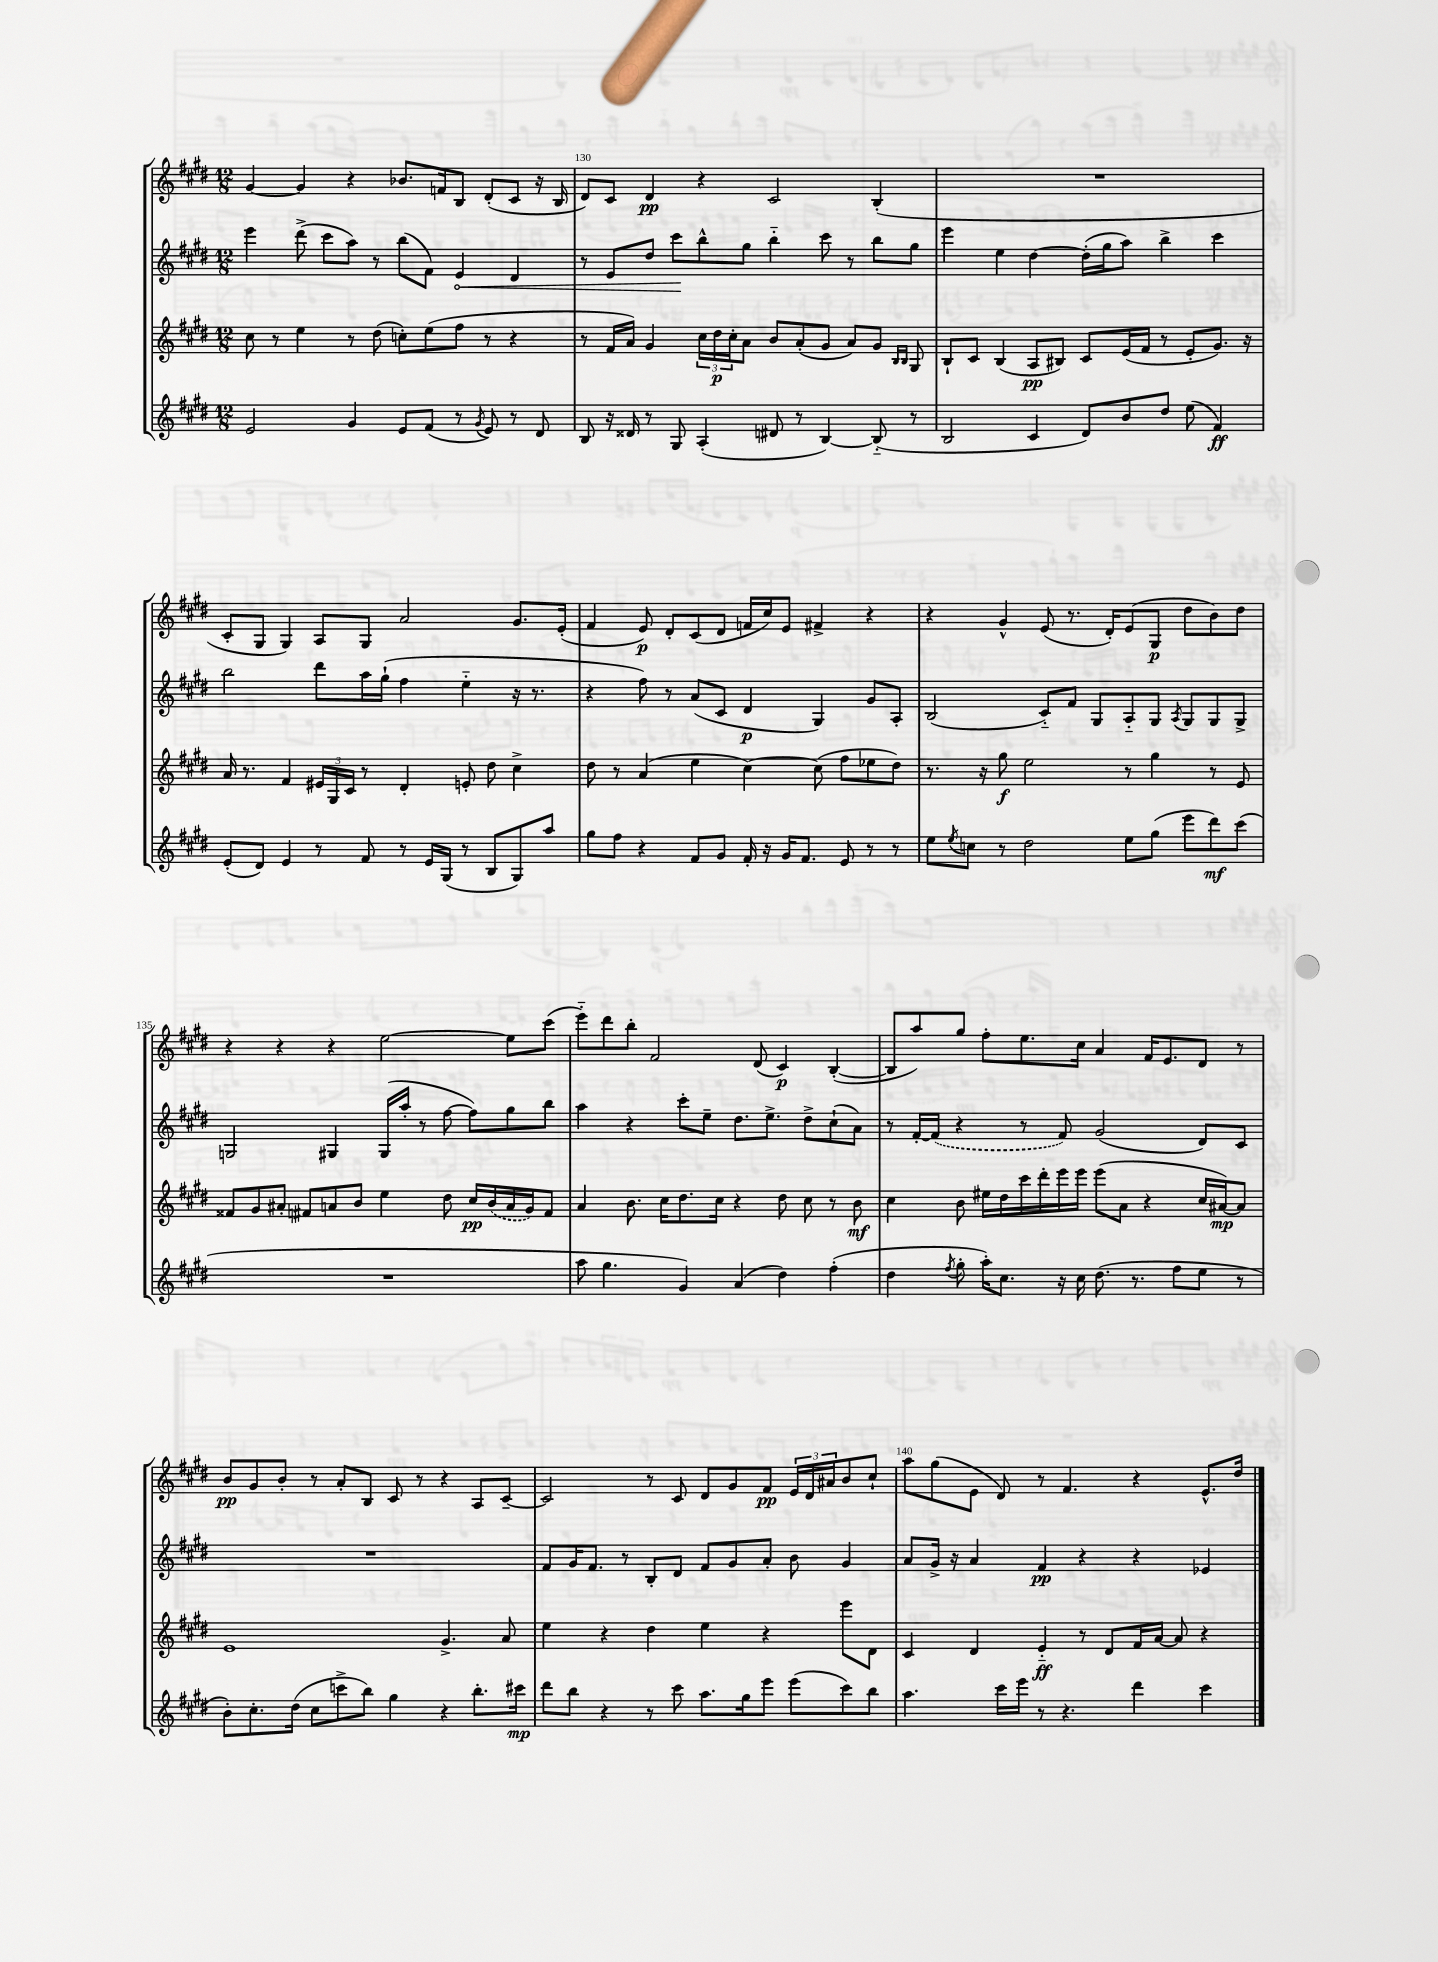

**kern	**dynam	**kern	**dynam	**kern	**dynam	**kern	**dynam
*part4	*part4	*part3	*part3	*part2	*part2	*part1	*part1
*staff4	*staff4	*staff3	*staff3	*staff2	*staff2	*staff1	*staff1
*clefG2	*	*clefG2	*	*clefG2	*	*clefG2	*
*k[f#c#g#d#]	*	*k[f#c#g#d#]	*	*k[f#c#g#d#]	*	*k[f#c#g#d#]	*
*M12/8	*	*M12/8	*	*M12/8	*	*M12/8	*
=129	=129	=129	=129	=129	=129	=129	=129
2e/	.	8cc#\	.	4eee\	.	[4g#/	.
.	.	8r	.	.	.	.	.
.	.	4ee\	.	(8ddd#^\	.	4g#/]	.
.	.	.	.	8ccc#\L	.	.	.
4g#/	.	8r	.	8aa\J)	.	4r	.
.	.	(8dd#\	.	8r	.	.	.
8e/L	.	8ccn'\L)	.	(8bb\L	.	8.b-X/L	.
(8f#/J	.	(8ee\	.	8f#\J)	.	.	.
.	.	.	.	.	.	16fn/k	.
!	!	!	!	!	!LO:HP:b	!	!
8r	.	8ff#\J	.	4e/	<	8B/J	.
8qg#/	.	.	.	.	.	.	.
8e/)	.	8r	.	.	.	(8d#'/L	.
8r	.	4r	.	4d#/	.	8c#/J	.
8d#/	.	.	.	.	.	16r	.
.	.	.	.	.	.	16B/	.
=130	=130	=130	=130	=130	=130	=130	=130
8B/	.	8r	.	8r	.	8d#/L)	.
16r	.	16f#/LL	.	8e/L	.	8c#/J	.
16d##X/	.	16a/JJ)	.	.	.	.	.
8r	.	4g#/	.	8dd#/J	.	4d#/	pp
8G#/	.	.	.	8ccc#\L	.	.	.
(4A'/	.	24cc#\LL	.	8bb^^\	[	4r	.
.	.	24dd#\	p	.	.	.	.
.	.	24cc#'\J	.	.	.	.	.
.	.	8a\J	.	8gg#\J	.	.	.
8d#X/	.	8b/L	.	4bb\	.	2c#/	.
8r	.	(8a'/	.	.	.	.	.
[4B/)	.	8g#/J	.	8ccc#\	.	.	.
.	.	8a/L)	.	8r	.	.	.
(8B/]	.	8g#/J	.	8bb\L	.	(4B'/	.
.	.	16qqB/LL	.	.	.	.	.
.	.	16qqB/JJ	.	.	.	.	.
8r	.	8G#/	.	8gg#\J	.	.	.
=131	=131	=131	=131	=131	=131	=131	=131
2B/	.	8B`/L	.	4eee\	.	1.r	.
.	.	8c#/J	.	.	.	.	.
.	.	(4B/	.	4ee\	.	.	.
4c#/	.	8A/L	pp	[4dd#\	.	.	.
.	.	8B#X/J)	.	.	.	.	.
8d#/L)	.	8c#/L	.	(16dd#'\LL]	.	.	.
.	.	.	.	16gg#\J	.	.	.
8b/	.	(16e/L	.	8aa\J)	.	.	.
.	.	16f#/JJ	.	.	.	.	.
8dd#/J	.	8r	.	4bb^\	.	.	.
(8ee\	.	8e'/L	.	.	.	.	.
4f#/)	ff	8.g#/J)	.	4ccc#\	.	.	.
.	.	16r	.	.	.	.	.
!!LO:LB:g=z
=132	=132	=132	=132	=132	=132	=132	=132
(8e'/L	.	16a/	.	2bb\	.	8c#'/L	.
.	.	8.r	.	.	.	.	.
8d#/J)	.	.	.	.	.	8G#/J	.
4e/	.	4f#/	.	.	.	4G#/)	.
8r	.	24e#X/LL	.	8ddd#\L	.	8A/L	.
.	.	24G#/	.	.	.	.	.
.	.	24c#/JJ	.	.	.	.	.
8f#/	.	8r	.	16aa\L	.	8G#/J	.
.	.	.	.	(16gg#`\JJ	.	.	.
8r	.	4d#'/	.	4ff#\	.	2a/	.
16e/LL	.	.	.	.	.	.	.
(16G#/JJ	.	.	.	.	.	.	.
8r	.	8en'/	.	4ee\	.	.	.
8B/L	.	8dd#\	.	.	.	.	.
8G#/)	.	4cc#^\	.	16r	.	8.g#/L	.
.	.	.	.	8.r	.	.	.
8aa/J	.	.	.	.	.	.	.
.	.	.	.	.	.	(16e'/Jk	.
=133	=133	=133	=133	=133	=133	=133	=133
8gg#\L	.	8dd#\	.	4r	.	4f#/	.
8ff#\J	.	8r	.	.	.	.	.
4r	.	(4a/	.	8ff#\)	.	8e/)	p
.	.	.	.	8r	.	8d#'/L	.
8f#/L	.	4ee\	.	(8a/L	.	(8c#/	.
8g#/J	.	.	.	8c#/J	.	8d#/J	.
16f#'/	.	[4cc#\)	.	4d#/	p	16fn/LL	.
16r	.	.	.	.	.	16cc#/J)	.
16g#/KL	.	.	.	.	.	8e/J	.
8.f#/J	.	.	.	.	.	.	.
.	.	(8cc#\]	.	4G#/)	.	4f#X^/	.
8e/	.	8ff#\L	.	.	.	.	.
8r	.	8ee-X\	.	8g#/L	.	4r	.
8r	.	8dd#\J)	.	8A'/J	.	.	.
=134	=134	=134	=134	=134	=134	=134	=134
8ee\L	.	8.r	.	(2B/	.	4r	.
8qee/	.	.	.	.	.	.	.
8ccn\J	.	.	.	.	.	.	.
.	.	16r	.	.	.	.	.
8r	.	8gg#\	f	.	.	4g#^^/	.
2dd#\	.	2ee\	.	.	.	.	.
.	.	.	.	8c#/L)	.	(8e/	.
.	.	.	.	8f#/J	.	8.r	.
.	.	.	.	8G#/L	.	.	.
.	.	.	.	.	.	16d#'/KL)	.
8ee\L	.	8r	.	8A/	.	(8e/	.
(8gg#\J	.	4gg#\	.	8G#/J	.	8G#/J	p
.	.	.	.	8qA/	.	.	.
8eee\L	.	.	.	8G#/L	.	8dd#\L	.
8ddd#\)	mf	8r	.	8G#/	.	8b\)	.
(8ccc#\J	.	8e/	.	8G#^/J	.	8dd#\J	.
!!LO:LB:g=z
=135	=135	=135	=135	=135	=135	=135	=135
1.r	.	8f##X/L	.	2Gn/	.	4r	.
.	.	8g#/	.	.	.	.	.
.	.	8a#X'/J	.	.	.	4r	.
.	.	8f#X/L	.	.	.	.	.
.	.	8an/	.	4G#X/	.	4r	.
.	.	8b/J	.	.	.	.	.
.	.	4ee\	.	(16G#/LL	.	[2ee\	.
.	.	.	.	16aa'/JJ	.	.	.
.	.	.	.	8r	.	.	.
.	.	8dd#\	.	[8ff#\	.	.	.
.	.	16cc#/LL	pp	8ff#\L])	.	.	.
.	.	(16b/	.	.	.	.	.
.	.	16a/	.	8gg#\	.	8ee\L]	.
.	.	16g#/J)	.	.	.	.	.
.	.	8f#/J	.	8bb\J	.	(8ccc#\J	.
=136	=136	=136	=136	=136	=136	=136	=136
8aa\	.	4a/	.	4aa\	.	8eee\L)	.
4.gg#\	.	.	.	.	.	8ddd#\	.
.	.	8.b\	.	4r	.	8bb'\J	.
.	.	.	.	.	.	2f#/	.
.	.	16cc#\KL	.	.	.	.	.
4g#/)	.	8.dd#\	.	8ccc#'\L	.	.	.
.	.	.	.	8ee~\J	.	.	.
.	.	16cc#\Jk	.	.	.	.	.
(4a/	.	4r	.	8.dd#\L	.	.	.
.	.	.	.	.	.	(8d#/	.
.	.	.	.	8.ee^\J	.	.	.
4dd#\)	.	8dd#\	.	.	.	4c#/)	p
.	.	8cc#\	.	8dd#^\L	.	.	.
(4ff#'\	.	8r	.	(8cc#`\	.	([4B'/	.
.	.	8b\	mf	8a\J)	.	.	.
=137	=137	=137	=137	=137	=137	=137	=137
4dd#\	.	4cc#\	.	8r	.	8B/L]	.
.	.	.	.	[16f#'/LL	.	8aa/)	.
.	.	.	.	(16f#/JJ]	.	.	.
8qff#/	.	.	.	.	.	.	.
8gg#'\	.	8b\	.	4r	.	8gg#/J	.
16aa'\KL)	.	16ee#X\LL	.	.	.	8ff#'\L	.
8.cc#\J	.	16dd#\	.	.	.	.	.
.	.	16ccc#\	.	8r	.	8.ee\	.
.	.	16ddd#'\	.	.	.	.	.
16r	.	16eee\	.	8f#/)	.	.	.
16cc#\	.	16eee\JJ	.	.	.	16cc#\Jk	.
(8.dd#\	.	(8eee\L	.	(2g#/	.	4a/	.
.	.	8a\J	.	.	.	.	.
8.r	.	.	.	.	.	.	.
.	.	4r	.	.	.	16f#/KL	.
.	.	.	.	.	.	8.e/	.
8ff#\L	.	.	.	.	.	.	.
8ee\J	.	16cc#/LL	.	8d#/L)	.	8d#/J	.
.	.	[16a#X/J)	mp	.	.	.	.
8r	.	8a#/J]	.	8c#/J	.	8r	.
!!LO:LB:g=z
=138	=138	=138	=138	=138	=138	=138	=138
8b'\L)	.	1e	.	1.r	.	8b/L	pp
8.cc#'\	.	.	.	.	.	8g#/	.
.	.	.	.	.	.	8b'/J	.
(16dd#\Jk	.	.	.	.	.	.	.
8cc#\L	.	.	.	.	.	8r	.
8cccn^\	.	.	.	.	.	8a'/L	.
8bb\J)	.	.	.	.	.	8B/J	.
4gg#\	.	.	.	.	.	8c#/	.
.	.	.	.	.	.	8r	.
4r	.	4.g#^/	.	.	.	4r	.
8.bb'\L	.	.	.	.	.	8A/L	.
.	.	8a/	.	.	.	[8c#~/J	.
16ccc#X\Jk	mp	.	.	.	.	.	.
=139	=139	=139	=139	=139	=139	=139	=139
8ddd#\L	.	4ee\	.	8f#/L	.	2c#/]	.
8bb\J	.	.	.	16g#/K	.	.	.
.	.	.	.	8.f#/J	.	.	.
4r	.	4r	.	.	.	.	.
.	.	.	.	8r	.	.	.
8r	.	4dd#\	.	8B'/L	.	8r	.
8ccc#\	.	.	.	8d#/J	.	8c#/	.
8.aa\L	.	4ee\	.	8f#/L	.	8d#/L	.
.	.	.	.	8g#/	.	8g#/	.
16gg#\k	.	.	.	.	.	.	.
8eee\J	.	4r	.	8a'/J	.	8f#/J	pp
(8eee\L	.	.	.	8b\	.	24e/LL	.
.	.	.	.	.	.	24d#/	.
.	.	.	.	.	.	24a#X/J	.
8ccc#\)	.	8eee\L	.	4g#/	.	8b/	.
8bb\J	.	8d#\J	.	.	.	8cc#`/J	.
=140	=140	=140	=140	=140	=140	=140	=140
4.aa\	.	4c#/	.	8a/L	.	8aa\L	.
.	.	.	.	16g#^/Jk	.	(8gg#\	.
.	.	.	.	16r	.	.	.
.	.	4d#/	.	4a/	.	8e\J	.
16ccc#\LL	.	.	.	.	.	8d#/)	.
16eee\JJ	.	.	.	.	.	.	.
8r	.	4e/	ff	4f#/	pp	8r	.
4.r	.	.	.	.	.	4.f#/	.
.	.	8r	.	4r	.	.	.
.	.	8d#/L	.	.	.	.	.
4ddd#\	.	16f#/L	.	4r	.	4r	.
.	.	[16a/JJ	.	.	.	.	.
.	.	8a/]	.	.	.	.	.
4ccc#\	.	4r	.	4e-X/	.	8.e^^/L	.
.	.	.	.	.	.	16dd#/Jk	.
==	==	==	==	==	==	==	==
*-	*-	*-	*-	*-	*-	*-	*-
